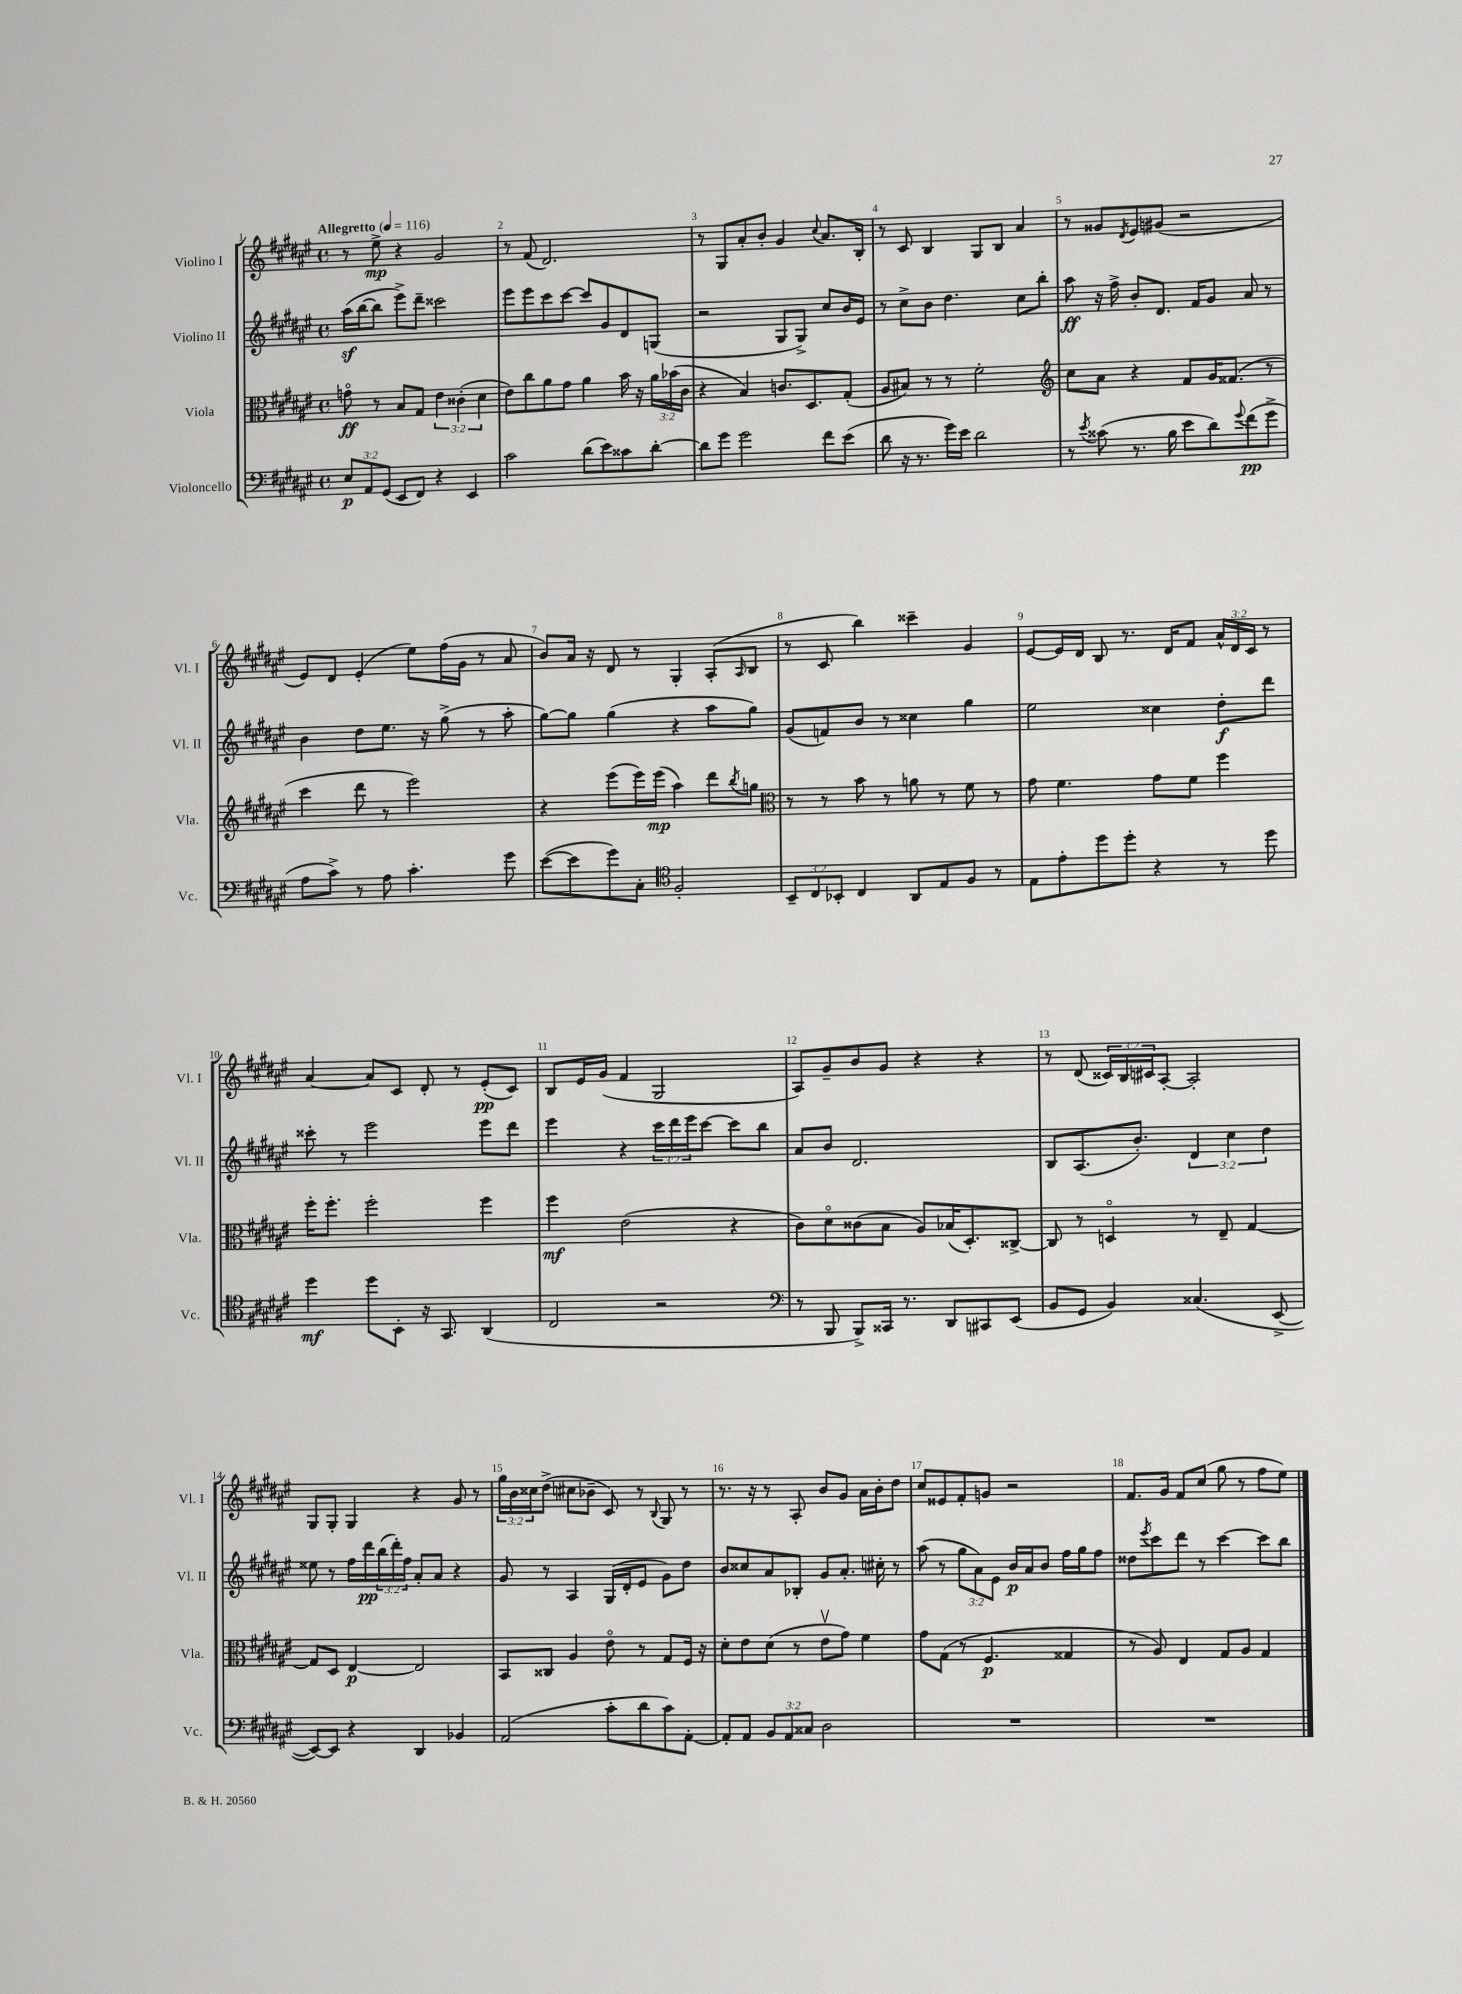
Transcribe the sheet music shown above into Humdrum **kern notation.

**kern	**dynam	**kern	**dynam	**kern	**dynam	**kern	**dynam
*part4	*part4	*part3	*part3	*part2	*part2	*part1	*part1
*staff4	*staff4	*staff3	*staff3	*staff2	*staff2	*staff1	*staff1
*I"Violoncello	*	*I"Viola	*	*I"Violino II	*	*I"Violino I	*
*I'Vc.	*	*I'Vla.	*	*I'Vl. II	*	*I'Vl. I	*
*clefF4	*	*clefC3	*	*clefG2	*	*clefG2	*
*k[f#c#g#d#a#e#]	*	*k[f#c#g#d#a#e#]	*	*k[f#c#g#d#a#e#]	*	*k[f#c#g#d#a#e#]	*
*M4/4	*	*M4/4	*	*M4/4	*	*M4/4	*
*met(c)	*	*met(c)	*	*met(c)	*	*met(c)	*
*MM116	*	*MM116	*	*MM116	*	*MM116	*
=1	=1	=1	=1	=1	=1	=1	=1
!	!	!	!	!	!	!LO:TX:a:B:t=Allegretto	!
12E#/L	p	8gn\	ff	(16aa#z\LL	.	8r	.
.	.	.	.	[16bb\J	.	.	.
12AA#/	.	.	.	.	.	.	.
.	.	8r	.	8bb\J]	.	8ee#^\	mp
(12GG#/J	.	.	.	.	.	.	.
8EE#/L	.	8B/L	.	8eee#^\L)	.	4r	.
8FF#/J)	.	8G#/J	.	8ddd#~\J	.	.	.
4r	.	6e#\	.	2ccc##X\	.	2g#/	.
.	.	(6c##X'\	.	.	.	.	.
4EE#/	.	.	.	.	.	.	.
.	.	6d#\	.	.	.	.	.
=2	=2	=2	=2	=2	=2	=2	=2
2c#\	.	8e#\L)	.	8eee#\L	.	8r	.
.	.	8cc#\	.	8eee#\	.	(8f#/	.
.	.	8a#\	.	8ccc#\	.	2.d#/)	.
.	.	8g#\J	.	[8ccc#\J	.	.	.
(8d#\L	.	4a#\	.	8ccc#/L]	.	.	.
8e#\)	.	.	.	8g#/	.	.	.
8c##X\	.	16b\	.	8d#/	.	.	.
.	.	16r	.	.	.	.	.
[8d#'\J	.	24a#\LL	.	(8Gn/J	.	.	.
.	.	(24b-X\	.	.	.	.	.
.	.	24c#\JJ	.	.	.	.	.
=3	=3	=3	=3	=3	=3	=3	=3
8d#\L]	.	4r	.	2r	.	8r	.
8g#\J	.	.	.	.	.	8G#/L	.
2g#\	.	4B/)	.	.	.	8a#'/	.
.	.	.	.	.	.	8b'/J	.
.	.	8.cn/L	.	8G#/L	.	4g#/	.
.	.	.	.	8G#^/J)	.	.	.
.	.	8.D#/	.	.	.	.	.
.	.	.	.	.	.	8qqcc#/	.
8f#\L	.	.	.	8cc#/L	.	8.a#/L	.
(8e#\J	.	(8G#'/J	.	16b/L	.	.	.
.	.	.	.	16e#/JJ	.	16B'/Jk	.
=4	=4	=4	=4	=4	=4	=4	=4
8d#\	.	8A#/L	.	8r	.	8r	.
16r	.	8B#X/J)	.	8cc#^\L	.	8c#/	.
8.r	.	.	.	.	.	.	.
.	.	8r	.	8b\J	.	4B/	.
16g#\LL)	.	8r	.	4.dd#\	.	.	.
16e#\JJ	.	.	.	.	.	.	.
2d#\	.	2f#'\	.	.	.	8G#/L	.
.	.	.	.	.	.	8B/J	.
.	.	.	.	8cc#\L	.	4a#/	.
.	.	.	.	8bb'\J	.	.	.
=5	=5	=5	=5	=5	=5	=5	=5
*	*	*clefG2	*	*	*	*	*
8r	.	8cc#\L	.	8aa#\	ff	8r	.
8qe#/	.	.	.	.	.	.	.
(8c##X\	.	8a#\J	.	16r	.	8g##X/L	.
.	.	.	.	16ff#^\	.	.	.
.	.	.	.	.	.	8qd#/	.
8.r	.	4r	.	8b'/L	.	8e#/	.
.	.	.	.	8.d#/J	.	(8g#X/J	.
16B\	.	.	.	.	.	.	.
8e#\L	.	8f#/L	.	.	.	2r	.
.	.	.	.	16f#/KL	.	.	.
8d#\)	.	16g#/K	.	8g#/J	.	.	.
.	.	(8.f##X/J	.	.	.	.	.
8qqg#/	.	.	.	.	.	.	.
(8f#\	pp	.	.	8a#/	.	.	.
8g#^\J	.	8r	.	8r	.	.	.
!!LO:LB:g=z
=6	=6	=6	=6	=6	=6	=6	=6
8A#\L	.	4ccc#\	.	4b\	.	8e#/L)	.
8c#^\J)	.	.	.	.	.	8d#/J	.
8r	.	8ddd#\	.	8dd#\L	.	(4e#'/	.
8A#\	.	8r	.	8.ee#\J	.	.	.
4.c#'\	.	2eee#\)	.	.	.	8ee#\L)	.
.	.	.	.	16r	.	.	.
.	.	.	.	(8gg#^\	.	(16ff#\L	.
.	.	.	.	.	.	16g#\JJ	.
.	.	.	.	8r	.	8r	.
8g#\	.	.	.	8aa#'\	.	8a#/	.
=7	=7	=7	=7	=7	=7	=7	=7
([8e#\L	.	4r	.	[8gg#\L)	.	8b/L)	.
8e#\]	.	.	.	8gg#\J]	.	16a#/Jk	.
.	.	.	.	.	.	16r	.
8g#\)	.	(8eee#\L	.	(4gg#\	.	8d#/	.
8C#'\J	.	16eee#\L)	.	.	.	8r	.
.	.	(16eee#\JJ	mp	.	.	.	.
*clefC4	*	*	*	*	*	*	*
2F#'/	.	4aa#\)	.	4r	.	4G#'/	.
.	.	8ddd#\L	.	8aa#\L	.	(8A#'/L	.
.	.	8qbb/	.	.	.	16qqA#/	.
.	.	8ggn\J	.	8gg#\J)	.	8B/J	.
=8	=8	=8	=8	=8	=8	=8	=8
*	*	*clefC3	*	*	*	*	*
12BB~/L	.	8r	.	(8g#/L	.	8r	.
12C#/	.	.	.	.	.	.	.
.	.	8r	.	8fn/)	.	8c#/	.
12BB-X'/J	.	.	.	.	.	.	.
4C#/	.	8b\	.	8b/J	.	4bb\)	.
.	.	8r	.	8r	.	.	.
8AA#/L	.	8an\	.	4cc##X\	.	4ccc##X~\	.
8E#/	.	8r	.	.	.	.	.
8F#/J	.	8f#\	.	4gg#\	.	4g#/	.
8r	.	8r	.	.	.	.	.
=9	=9	=9	=9	=9	=9	=9	=9
8E#\L	.	8g#\	.	2ee#\	.	[8e#/L	.
8e#'\	.	4.f#\	.	.	.	16e#/L]	.
.	.	.	.	.	.	16d#/JJ	.
8dd#\	.	.	.	.	.	8B/	.
8dd#'\J	.	.	.	.	.	8.r	.
4r	.	8g#\L	.	4cc##X\	.	.	.
.	.	.	.	.	.	16d#/KL	.
.	.	8f#\J	.	.	.	8f#/J	.
8r	.	4ff#\	.	8dd#'\L	f	24a#^^/LL	.
.	.	.	.	.	.	24d#/	.
.	.	.	.	.	.	24c#/JJ	.
8dd#\	.	.	.	8ddd#\J	.	8r	.
!!LO:LB:g=z
=10	=10	=10	=10	=10	=10	=10	=10
4dd#\	mf	16ff#'\KL	.	8ccc##X'\	.	[4a#/	.
.	.	8.ff#'\J	.	.	.	.	.
.	.	.	.	8r	.	.	.
8dd#\L	.	2ff#'\	.	2eee#\	.	8a#/L]	.
8BB'\J	.	.	.	.	.	8c#/J	.
16r	.	.	.	.	.	8d#'/	.
8.GG#/	.	.	.	.	.	.	.
.	.	.	.	.	.	8r	.
(4AA#/	.	4ff#\	.	8eee#\L	.	(8e#'/L	pp
.	.	.	.	8ddd#\J	.	8c#/J)	.
=11	=11	=11	=11	=11	=11	=11	=11
2C#/	.	4ff#\	mf	4eee#\	.	8B/L	.
.	.	.	.	.	.	16e#/L	.
.	.	.	.	.	.	(16g#/JJ	.
.	.	(2e#\	.	4r	.	4f#/	.
2r	.	.	.	24ccc#\LL	.	2G#/	.
.	.	.	.	24ddd#\	.	.	.
.	.	.	.	24eee#\J	.	.	.
.	.	.	.	[8ccc#\J	.	.	.
.	.	4r	.	8ccc#\L]	.	.	.
.	.	.	.	8bb\J	.	.	.
=12	=12	=12	=12	=12	=12	=12	=12
*clefF4	*	*	*	*	*	*	*
8r	.	8c#\L)	.	8a#/L	.	8A#/L)	.
8BBB/	.	8d#\	.	8b/J	.	8g#~/	.
8BBB^/L)	.	(8c##X\	.	2.d#/	.	8b/	.
16CC##X/Jk	.	8B\J	.	.	.	8g#/J	.
8.r	.	.	.	.	.	.	.
.	.	8A#/L)	.	.	.	4r	.
8DD#/L	.	(16B-X/K	.	.	.	.	.
.	.	8.D#'/)	.	.	.	.	.
8CC#X/	.	.	.	.	.	4r	.
(8EE#/J	.	[8C##X^/J	.	.	.	.	.
=13	=13	=13	=13	=13	=13	=13	=13
8BB/L	.	8C##/]	.	8B/L	.	8r	.
8GG#/J	.	8r	.	(8.A#/	.	(8d#/	.
4BB/)	.	4Dn/	.	.	.	24c##X/LL)	.
.	.	.	.	.	.	24B/	.
.	.	.	.	8.b'/J)	.	.	.
.	.	.	.	.	.	24c#X/J	.
.	.	.	.	.	.	[8A#'/J	.
(4.C##X/	.	8r	.	6d#/	.	2A#'/]	.
.	.	8E#~/	.	.	.	.	.
.	.	.	.	6cc#\	.	.	.
.	.	[4G#/	.	.	.	.	.
.	.	.	.	6dd#\	.	.	.
[8EE#^/	.	.	.	.	.	.	.
!!LO:LB:g=z
=14	=14	=14	=14	=14	=14	=14	=14
8EE#/L_)	.	8G#/L]	.	8ee##X\	.	8G#/L	.
8EE#/J]	.	8D#/J	.	8r	.	8G#'/J	.
4r	.	[4E#/	p	16ff#\LL	.	4G#/	.
.	.	.	.	16ddd#\	pp	.	.
.	.	.	.	(24bb\	.	.	.
.	.	.	.	24ddd#'\)	.	.	.
.	.	.	.	24ff#\JJ	.	.	.
4DD#/	.	2E#/]	.	8a#'/L	.	4r	.
.	.	.	.	8a#/J	.	.	.
4BB-X/	.	.	.	4r	.	8g#/	.
.	.	.	.	.	.	8r	.
=15	=15	=15	=15	=15	=15	=15	=15
(2AA#/	.	8BB/L	.	8g#/	.	24gg#\LL	.
.	.	.	.	.	.	24b\	.
.	.	.	.	.	.	24cc##X\J	.
.	.	8C##X/J	.	8r	.	(8dd#^\J	.
.	.	4A#/	.	4A#/	.	8cc#X\L	.
.	.	.	.	.	.	8b-X~\J	.
8c#'\L	.	8e#\	.	(16G#/LL	.	8c#/)	.
.	.	.	.	16d#'/J	.	.	.
8d#\	.	8r	.	8e#/J	.	8r	.
.	.	.	.	.	.	8qqB/	.
8c#\)	.	8G#/L	.	8g#\L)	.	8G#/	.
[8AA#'\J	.	16F#/Jk	.	8dd#\J	.	8r	.
.	.	16r	.	.	.	.	.
=16	=16	=16	=16	=16	=16	=16	=16
8AA#'/L]	.	8d#'\L	.	8b/L	.	8.r	.
8AA#/J	.	8e#\	.	8cc##X/	.	.	.
.	.	.	.	.	.	16r	.
12BB/L	.	(8d#\J	.	8a#/	.	8r	.
12AA#/	.	.	.	.	.	.	.
.	.	8r	.	8B-X'/J	.	8A#'/	.
12C##X/J	.	.	.	.	.	.	.
2D#\	.	8e#v\L	.	8g#/L	.	8b/L	.
.	.	8g#\J)	.	8.a#'/J	.	8g#/J	.
.	.	4f#\	.	.	.	16a#\LL	.
.	.	.	.	16cc#X'\	.	16b'\J	.
.	.	.	.	8r	.	8dd#\J	.
=17	=17	=17	=17	=17	=17	=17	=17
1r	.	8g#\L	.	(8aa#\	.	8cc#/L	.
.	.	(8G#\J	.	8r	.	8e##X/	.
.	.	8r	.	12gg#\L	.	8f#'/	.
.	.	.	.	12a#\)	.	.	.
.	.	4.F#/	p	.	.	8gn/J	.
.	.	.	.	12e#\J	.	.	.
.	.	.	.	16b/LL	p	2r	.
.	.	.	.	16a#/J	.	.	.
.	.	.	.	8b/J	.	.	.
.	.	4G##X/	.	16ff#\LL	.	.	.
.	.	.	.	16gg#\J	.	.	.
.	.	.	.	8ff#\J	.	.	.
=18	=18	=18	=18	=18	=18	=18	=18
1r	.	8r	.	8dd##X\L	.	8.f#/L	.
.	.	.	.	8qeee#/	.	.	.
.	.	8A#/)	.	8ccc#\	.	.	.
.	.	.	.	.	.	16g#/Jk	.
.	.	4E#/	.	8ddd#\J	.	8f#/L	.
.	.	.	.	8r	.	(8cc#/J	.
.	.	8G#/L	.	[4ccc#\	.	8gg#\	.
.	.	8A#/J	.	.	.	8r	.
.	.	4G#/	.	8ccc#\L]	.	8ff#\L	.
.	.	.	.	8bb\J	.	8ee#\J)	.
==	==	==	==	==	==	==	==
*-	*-	*-	*-	*-	*-	*-	*-
